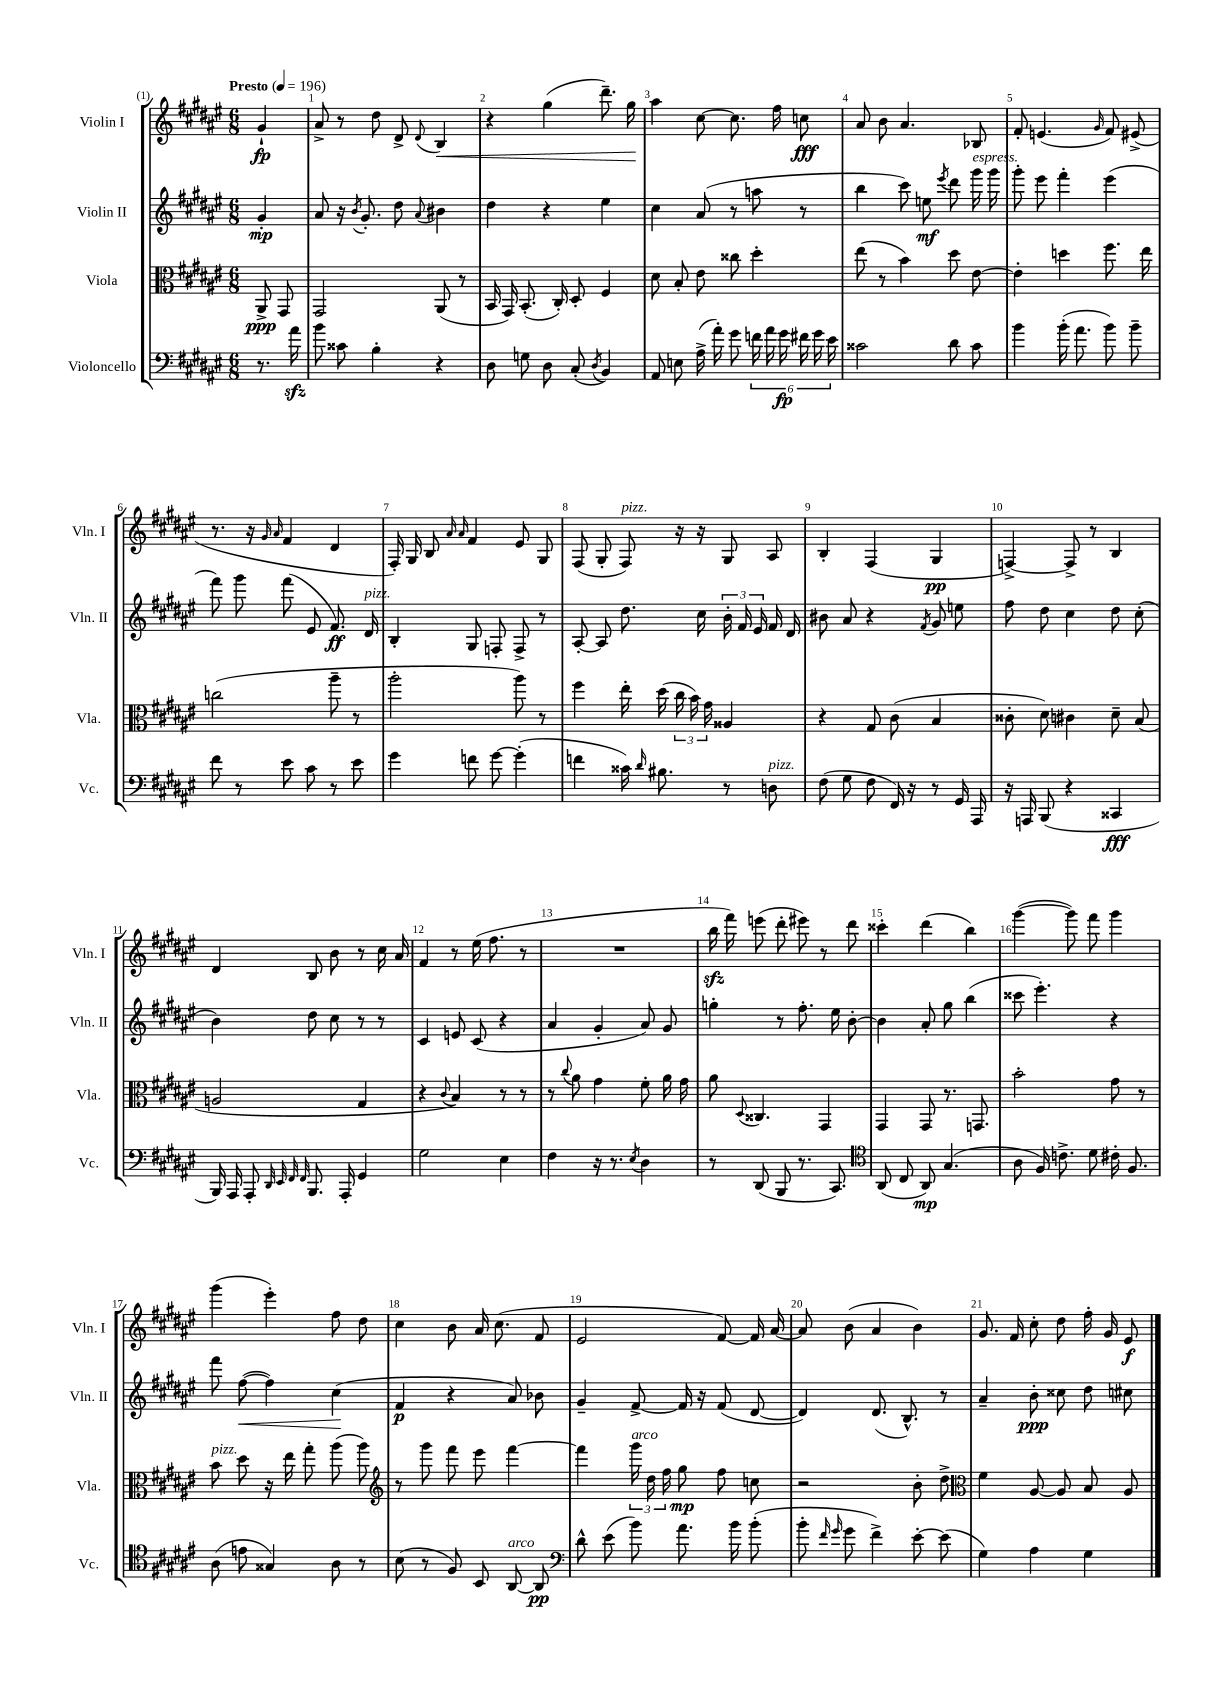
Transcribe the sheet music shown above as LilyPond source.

<<
\new StaffGroup <<
\new Staff = "s0" \with { instrumentName = "Violin I" shortInstrumentName = "Vln. I" } {
    \clef treble \key fis \major \numericTimeSignature \time 6/8 \partial 4 \tempo "Presto" 4 = 196
    \autoBeamOff gis'4-!\fp |
    ais'8-> r8 dis''8 dis'8-> \appoggiatura { dis'8 } b4\< |
    r4 gis''4( dis'''8.--) gis''16\! |
    ais''4 cis''8~ cis''8. fis''16 c''8\fff |
    ais'8 b'8 ais'4. bes8 |
    fis'8-. e'4.( \grace { gis'16 } fis'8) eis'8->( |
    r8. r16 \grace { gis'16 ais'16 } fis'4 dis'4 |
    fis16-.) gis16 b8 \grace { ais'16 ais'16 } fis'4 eis'8 gis8 |
    fis8( gis8-. fis8^\markup { \italic "pizz." }) r16 r16 gis8 ais8 |
    b4-. fis4( gis4\pp |
    f4~->) f8-> r8 b4 |
    dis'4 b8 b'8 r8 cis''16 ais'16 |
    fis'4 r8 eis''16( fis''8. r8 |
    R2. |
    b''16\sfz fis'''16) e'''8( dis'''8-. eis'''8) r8 dis'''8 |
    cisis'''4-. dis'''4( b''4) |
    gis'''4~( gis'''8) fis'''8 gis'''4 |
    gis'''4( eis'''4-.) fis''8 dis''8 |
    cis''4 b'8 ais'16 cis''8.( fis'8 |
    eis'2 fis'8~) fis'16 ais'16~ |
    ais'8 b'8( ais'4 b'4) |
    gis'8. fis'16 cis''8-. dis''8 fis''16-. gis'16 eis'8\f \bar "|." |
}
\new Staff = "s1" \with { instrumentName = "Violin II" shortInstrumentName = "Vln. II" } {
    \clef treble \key fis \major \numericTimeSignature \time 6/8 \partial 4
    \autoBeamOff gis'4-.\mp |
    ais'8 r16 \acciaccatura { b'8 } gis'8.-. dis''8 \appoggiatura { ais'8 } bis'4 |
    dis''4 r4 eis''4 |
    cis''4 ais'8( r8 a''8 r8 |
    b''4 cis'''8) e''8\mf \acciaccatura { eis'''8 } dis'''8 gis'''16^\markup { \italic "espress." } gis'''16 |
    gis'''8-. eis'''8 fis'''4-. eis'''4( |
    fis'''8) gis'''8 fis'''8( eis'8 fis'8.\ff) dis'16^\markup { \italic "pizz." } |
    b4-. gis8 f8-. f8-> r8 |
    ais8~-. ais8 dis''8. cis''16 \tuplet 3/2 { b'16-. fis'16 eis'16 } fis'16 dis'16 |
    bis'8 ais'8 r4 \acciaccatura { fis'8 } gis'8 e''8 |
    fis''8 dis''8 cis''4 dis''8 cis''8-.( |
    b'4) dis''8 cis''8 r8 r8 |
    cis'4 e'8 cis'8( r4 |
    ais'4 gis'4-. ais'8) gis'8 |
    g''4-. r8 fis''8.-. eis''16 b'8~-. |
    b'4 ais'8-. gis''8 b''4( |
    cisis'''8 eis'''4.-.) r4 |
    fis'''8 fis''8~\<( fis''4) cis''4\!( |
    fis'4\p r4 ais'8) bes'8 |
    gis'4-- fis'8~-> fis'16 r16 fis'8( dis'8~ |
    dis'4) dis'8.( b8.-^) r8 |
    ais'4-- b'8-.\ppp cisis''8 dis''8 cis''8 \bar "|." |
}
\new Staff = "s2" \with { instrumentName = "Viola" shortInstrumentName = "Vla." } {
    \clef alto \key fis \major \numericTimeSignature \time 6/8 \partial 4
    \autoBeamOff ais,8->\ppp gis,8 |
    gis,2 ais,8( r8 |
    b,16 gis,16) b,8.-.( cis16-.) dis8-. fis4 |
    dis'8 b8-. eis'8 cisis''8 dis''4-. |
    eis''8( r8 b'4) dis''8 eis'8~ |
    eis'4-. d''4 fis''8. eis''16 |
    c''2( ais''8-- r8 |
    ais''2-. ais''8) r8 |
    fis''4 eis''16-. dis''16( \tuplet 3/2 { cis''16 b'16) gis'16 } aisis4 |
    r4 gis8 cis'8( b4 |
    cisis'8-. dis'8) cis'4 dis'8-- b8( |
    a2 gis4 |
    r4 \appoggiatura { cis'8 } b4) r8 r8 |
    r8 \appoggiatura { cis''8 } ais'8 gis'4 fis'8-. ais'16 gis'16 |
    ais'8 \appoggiatura { dis8 } cisis4. gis,4 |
    gis,4 gis,8 r8. g,8. |
    b'2-. gis'8 r8 |
    b'8^\markup { \italic "pizz." } dis''8 r16 eis''16 gis''8-. ais''8( ais''8) |
    \clef treble r8 gis'''8 fis'''8 eis'''8 fis'''4~ |
    fis'''4 \tuplet 3/2 { gis'''16^\markup { \italic "arco" } dis''16 fis''16 } gis''8\mp fis''8 c''8 |
    r2 b'8-. dis''8-> |
    \clef alto fis'4 ais8~ ais8 b8 ais8 \bar "|." |
}
\new Staff = "s3" \with { instrumentName = "Violoncello" shortInstrumentName = "Vc." } {
    \clef bass \key fis \major \numericTimeSignature \time 6/8 \partial 4
    \autoBeamOff r8. ais'16\sfz |
    b'8 cisis'8 b4-. r4 |
    dis8 g8 dis8 cis8-.( \acciaccatura { dis8 } b,4) |
    ais,8 e8 ais16->( ais'16-.) gis'8 \tuplet 6/4 { f'16 ais'16 gis'16\fp fis'16 gis'16 eis'16 } |
    cisis'2 dis'8 cisis'8 |
    b'4 b'16-.( ais'8. b'8) b'8-- |
    fis'8 r8 eis'8 cis'8 r8 eis'8 |
    gis'4 f'8 gis'8~ gis'4-.( |
    f'4 cisis'16) \grace { dis'16 } bis8. r8 d8^\markup { \italic "pizz." } |
    fis8( gis8 fis8 fis,16) r16 r8 gis,16 ais,,16 |
    r16 a,,16 b,,8( r4 cisis,4\fff |
    b,,16) ais,,16 ais,,8-. \grace { dis,32 eis,32 fis,32 fis,32 } b,,8. ais,,16-. gis,4 |
    gis2 eis4 |
    fis4 r16 r8. \acciaccatura { eis8 } dis4 |
    r8 dis,8( b,,8 r8. cis,8.) |
    \clef tenor ais,8( cis8 ais,8\mp) gis4.( |
    ais8 fis16) c'8.-> dis'8 cis'16-. fis8. |
    ais8( e'8 gisis4) ais8 r8 |
    b8( r8 fis8) b,8 ais,8~^\markup { \italic "arco" } ais,8\pp |
    \clef bass dis'8-^ eis'8( b'8) ais'8. b'16 b'8-.( |
    b'8-. \grace { fis'16 gis'16 } gis'8 fis'4->) eis'8~-. eis'8( |
    gis4) ais4 gis4 \bar "|." |
}
>>
>>
\layout { \context { \Score \override BarNumber.break-visibility = ##(#f #t #t) barNumberVisibility = #all-bar-numbers-visible } }
